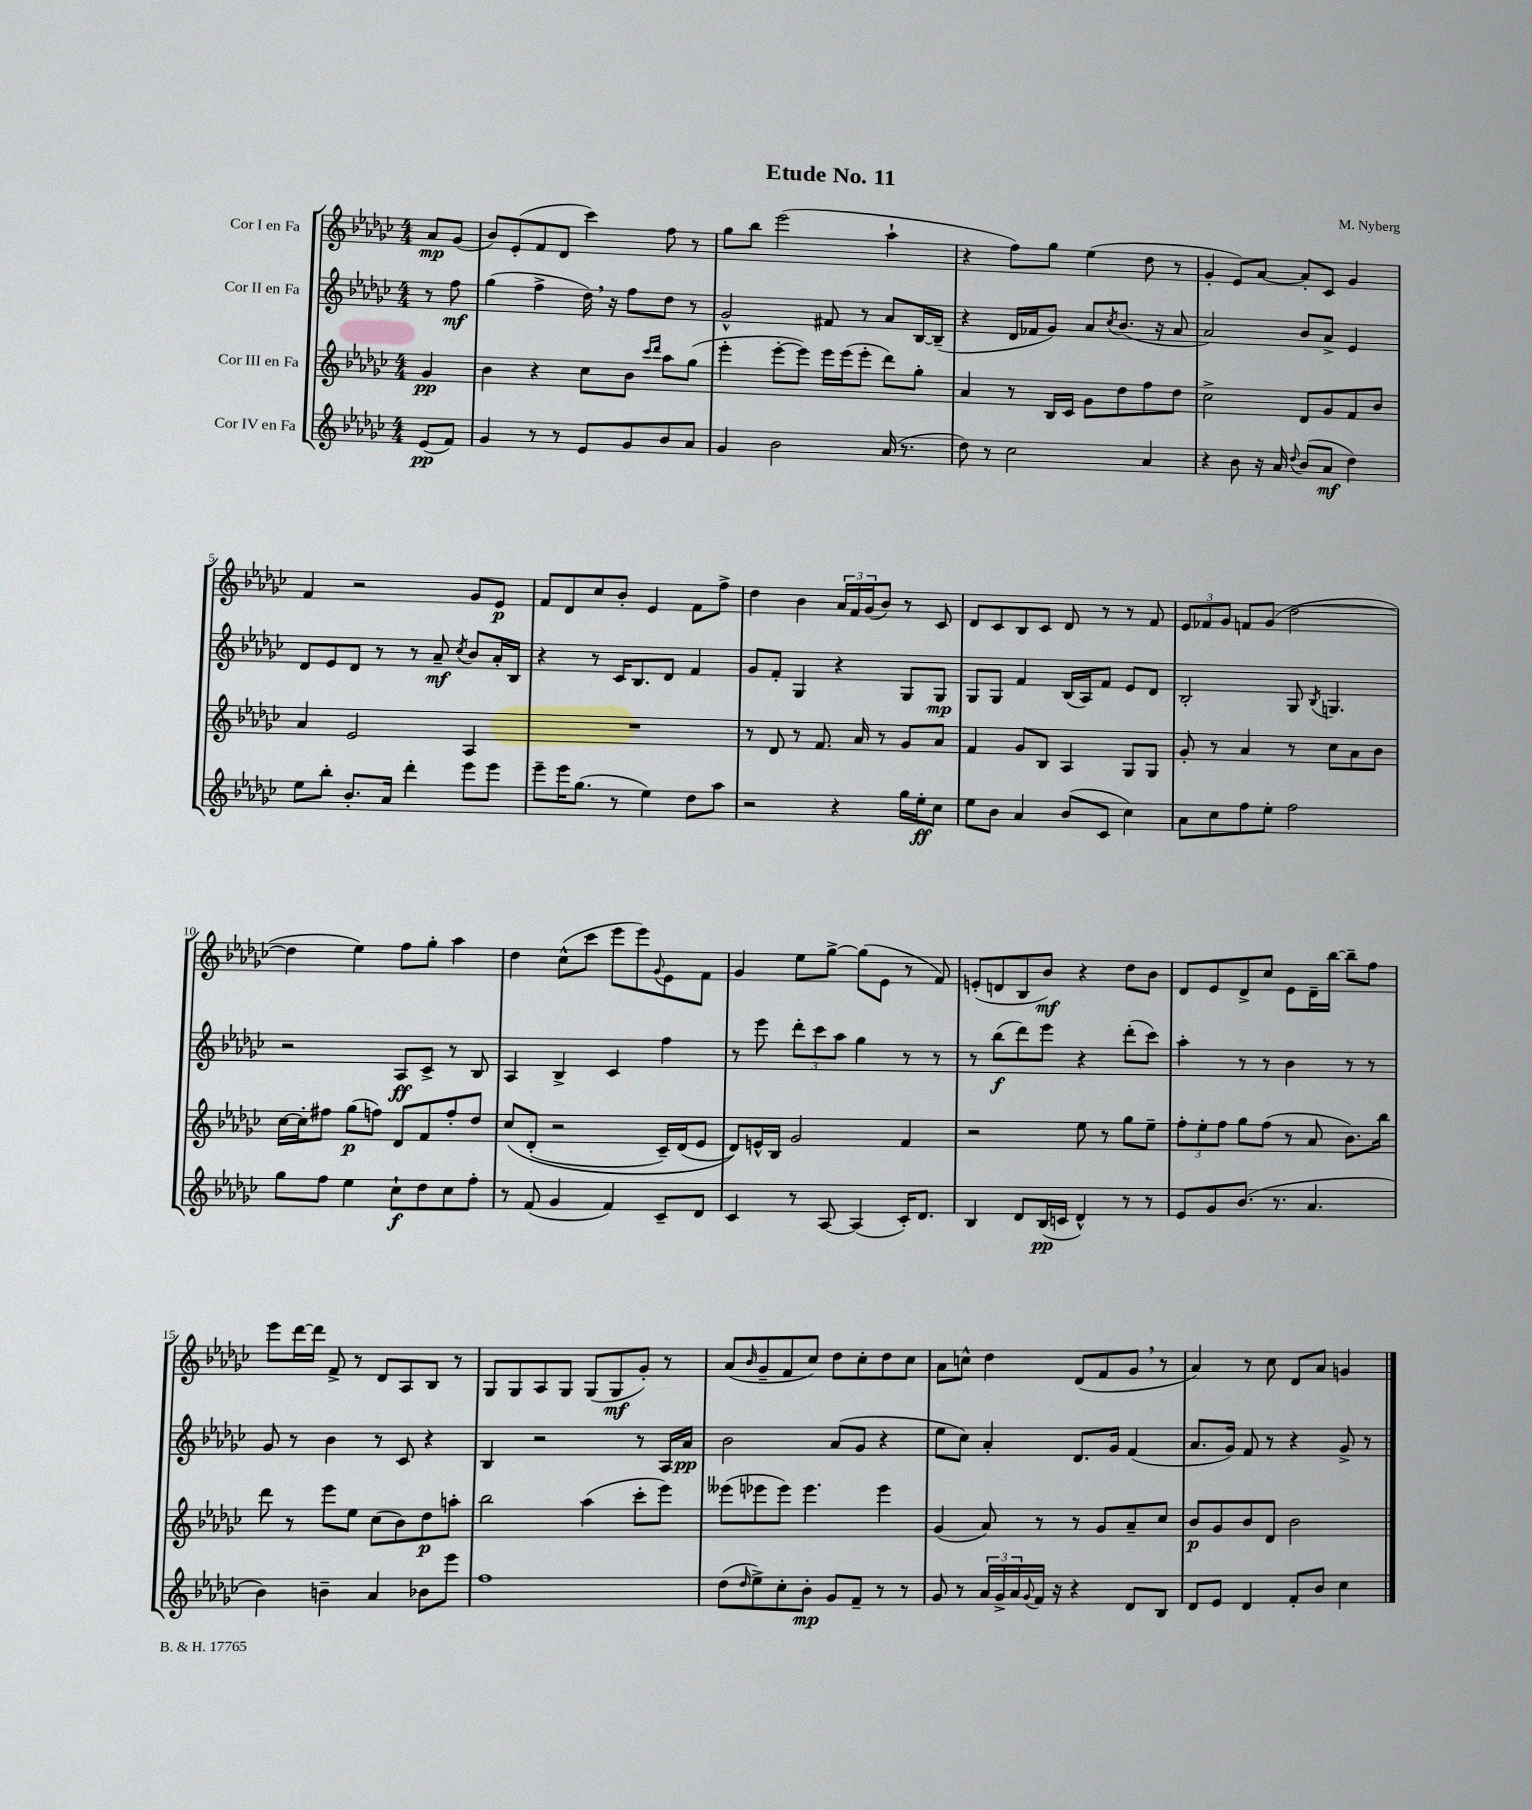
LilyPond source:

\header { title = "Etude No. 11" composer = "M. Nyberg" }
<<
\new StaffGroup <<
\new Staff = "s0" \with { instrumentName = "Cor I en Fa" } {
    \clef treble \key ges \major \numericTimeSignature \time 4/4 \partial 4
    aes'8\mp ges'8( |
    bes'8) ees'8-.( f'8 des'8 ces'''4) f''8 r8 |
    ges''8 bes''8 ees'''2( aes''4-! |
    r4 f''8) ges''8 ees''4( des''8 r8 |
    ges'4-. ees'8) aes'8~ aes'8-. ces'8 ges'4 |
    f'4 r2 ges'8 ees'8\p |
    f'8 des'8 ces''8 bes'8-. ees'4 f'8 f''8-> |
    des''4 bes'4 \tuplet 3/2 { aes'16 f'16 ges'16( } bes'8) r8 ces'8 |
    des'8 ces'8 bes8 ces'8 des'8 r8 r8 f'8 |
    \tuplet 3/2 { ees'8 fes'8 ges'8 } f'8 ges'8( des''2~ |
    des''4 ees''4) f''8 ges''8-. aes''4 |
    des''4 ces''8-^( ces'''8 ees'''8 ees'''8) \appoggiatura { ges'8 } ees'8 f'8 |
    ges'4 ees''8 ges''8~-> ges''8( ees'8 r8 f'8) |
    e'8-.( d'8 bes8 bes'8\mf) r4 des''8 bes'8 |
    des'8 ees'8 des'8-> ces''8 ees'8 des'16-- bes''16~ bes''8-- f''8 |
    ees'''8 des'''16~ des'''16 f'8-> r8 des'8 aes8 bes8 r8 |
    ges8 ges8 aes8 ges8 ges8( ges8\mf ges'8-.) r8 |
    aes'8( \grace { bes'16 } ges'8-- f'8 ces''8) des''8 ces''8-. des''8 ces''8 |
    aes'8 c''8-^ des''4 des'8( f'8 ges'8 \breathe r8 |
    aes'4) r8 ces''8 des'8 aes'8 g'4 \bar "|." |
}
\new Staff = "s1" \with { instrumentName = "Cor II en Fa" } {
    \clef treble \key ges \major \numericTimeSignature \time 4/4 \partial 4
    r8 f''8\mf |
    ges''4( f''4-> des''16) \breathe r16 f''8 des''8 r8 |
    ges'2-^ fis'8 r8 aes'8 bes16~ bes16--( |
    r4 des'16 fes'16 ges'8) aes'8 \acciaccatura { ces''8 } bes'8.( r16 aes'8 |
    aes'2) bes'8 aes'8-> ees'4 |
    des'8 ees'8 des'8 r8 r8 aes'8--\mf \acciaccatura { ces''8 } bes'8 aes'16-. bes16 |
    r4 r8 ces'16 bes8. des'8 f'4 |
    ges'8 f'8-. ges4 r4 ges8 ges8\mp |
    ges8 ges8 f'4 bes16( aes16) f'8 ees'8 des'8 |
    bes2-. ges8 \acciaccatura { bes8 } g4. |
    r2 aes8\ff ces'8-> r8 bes8 |
    aes4 bes4-> ces'4 f''4 |
    r8 ees'''8 \tuplet 3/2 { des'''8-. ces'''8 aes''8 } ges''4 r8 r8 |
    r8 bes''8\f( des'''8) ees'''8 r4 des'''8-.( ces'''8) |
    aes''4-. r8 r8 bes'4 r8 r8 |
    ges'8 r8 bes'4 r8 ces'8 r4 |
    bes4 r2 r8 aes16 aes'16\pp |
    bes'2 aes'8( ges'8 r4 |
    ees''8 ces''8) aes'4-. des'8. ges'16 f'4( |
    aes'8. ges'16) f'8 r8 r4 ges'8-> r8 \bar "|." |
}
\new Staff = "s2" \with { instrumentName = "Cor III en Fa" } {
    \clef treble \key ges \major \numericTimeSignature \time 4/4 \partial 4
    ges'4\pp |
    bes'4 r4 ces''8 bes'8 \grace { ces'''16 des'''16 } aes''8 ges''8( |
    ees'''4-. ees'''8~-. ees'''8) ees'''16 ees'''16( ees'''8-. des'''8) ges''8-. |
    aes'4 r8 bes16 ces'16 ges'8 des''8 f''8 des''8 |
    ces''2-> des'8 ges'8 f'8 bes'8 |
    aes'4 ees'2 aes4 |
    R1 |
    r8 des'8 r8 f'8. aes'16 r8 ges'8 aes'8 |
    f'4 ges'8 bes8 aes4 ges8 ges8 |
    ges'8-. r8 aes'4 r8 ces''8 aes'8 bes'8 |
    ces''16~ ces''16-. fis''8 ges''8\p( f''8) des'8 f'8 f''8-. des''8 |
    ces''8\( des'8-.( r2 ces'16--) des'16( ees'8 |
    des'8)\) e'16-^ bes16 ges'2 f'4 |
    r2 ees''8 r8 ges''8 ees''8-- |
    \tuplet 3/2 { f''8-. ees''8-. f''8 } ges''8 f''8( r8 aes'8 bes'8.) bes''16 |
    des'''8 r8 ees'''8 ees''8 ces''8( bes'8) des''8\p a''8-. |
    bes''2 aes''4( ces'''8-. ees'''8) |
    eeses'''8( ees'''8 ees'''8) ees'''4. ees'''4 |
    ges'4( aes'8) r8 r8 ges'8 aes'8-- ces''8 |
    bes'8\p ges'8 bes'8 des'8 bes'2 \bar "|." |
}
\new Staff = "s3" \with { instrumentName = "Cor IV en Fa" } {
    \clef treble \key ges \major \numericTimeSignature \time 4/4 \partial 4
    ees'8\pp( f'8) |
    ges'4 r8 r8 ees'8 ges'8 bes'8 aes'8 |
    ges'4 bes'2 aes'16( r8. |
    des''8) r8 ces''2 aes'4 |
    r4 bes'8 r16 aes'16 \appoggiatura { des''8 } bes'8( aes'8\mf des''4) |
    ees''8 bes''8-. bes'8.-. aes'16 des'''4-. ees'''8 ees'''8 |
    ees'''8-- ees'''16 ges''8.( r8 ees''4) des''8 aes''8 |
    r2 r4 ges''16 ees''16-.\ff ces''8 |
    ees''8 bes'8 aes'4 bes'8( ces'8 ces''4) |
    aes'8 ces''8 f''8 ees''8-. f''2 |
    ges''8 f''8 ees''4 ces''8-!\f des''8 ces''8 f''8-. |
    r8 f'8( ges'4 f'4) ces'8-- des'8 |
    ces'4 r8 aes8~ aes4( ces'16-.) des'8. |
    bes4 des'8 bes16\pp( c'16 des'4-^) r8 r8 |
    ees'8 ges'8 bes'8.( r8. aes'4. |
    bes'4) b'4-- aes'4 bes'8 ees'''8 |
    f''1 |
    des''8( \grace { des''16 } ees''8->) ces''8-. bes'8-.\mp ges'8 f'8-- r8 r8 |
    ges'8 r8 \tuplet 3/2 { aes'16 ges'16-> aes'16 } \appoggiatura { ges'8 } f'16 r16 r4 des'8 bes8 |
    des'8 ees'8 des'4 f'8-. bes'8 ces''4 \bar "|." |
}
>>
>>
